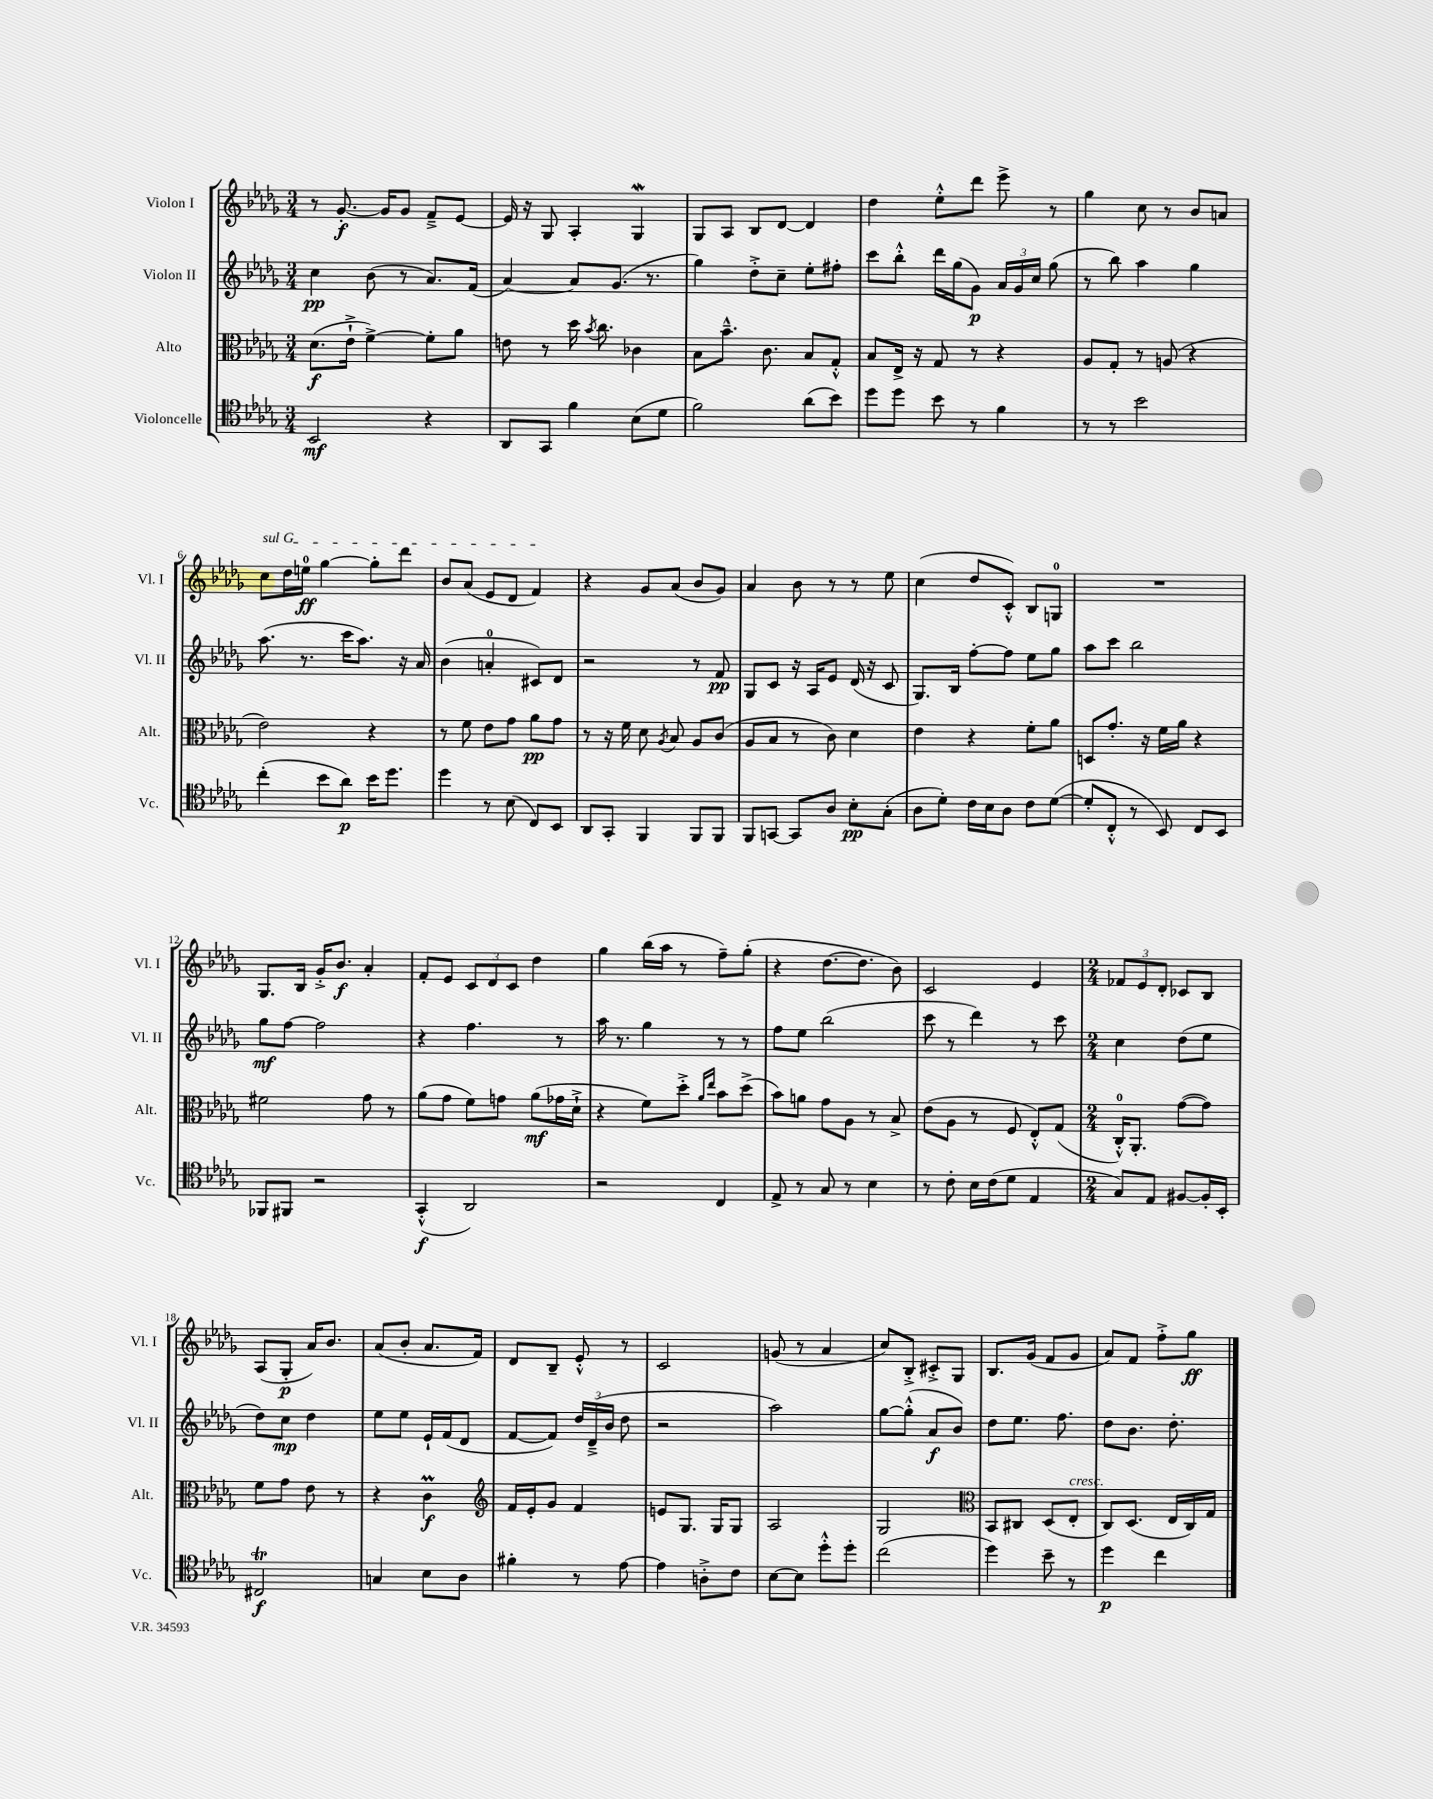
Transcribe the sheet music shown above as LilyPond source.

<<
\new StaffGroup <<
\new Staff = "s0" \with { instrumentName = "Violon I" shortInstrumentName = "Vl. I" } {
    \clef treble \key des \major \numericTimeSignature \time 3/4
    \autoBeamOff r8 ges'8.~-.\f ges'16[ ges'8] f'8[---> ees'8]~ |
    ees'16 r16 ges8 aes4-. ges4\mordent |
    ges8[ aes8] bes8[ des'8]~ des'4 |
    des''4 ees''8[-.-^ des'''8] ees'''8-> r8 |
    ges''4 c''8 r8 bes'8[ a'8] |
    \once \override TextSpanner.bound-details.left.text = \markup { \italic "sul G" } c''8[\startTextSpan des''16 e''16]-0\ff ges''4~ ges''8[-. des'''8] |
    bes'8[ aes'8]( ees'8[ des'8] f'4\stopTextSpan) |
    r4 ges'8[ aes'8]( bes'8[ ges'8]) |
    aes'4 bes'8 r8 r8 ees''8 |
    c''4( des''8[ c'8]-.-^) bes8[ g8]-0 |
    R2. |
    ges8.[ bes16] ges'16[-.-> bes'8.]\f aes'4-. |
    f'8[-. ees'8] \tuplet 3/2 { c'8[ des'8 c'8] } des''4 |
    ges''4 bes''16[( aes''16] r8 f''8[--) ges''8]-.( |
    r4 des''8.[~ des''8.] bes'8) |
    c'2 ees'4 |
    \numericTimeSignature \time 2/4 \tuplet 3/2 { fes'8[ ees'8 des'8]-. } ces'8[ bes8] |
    aes8[( ges8]-.\p aes'16[) bes'8.] |
    aes'8[( bes'8]-. aes'8.[ f'16]) |
    des'8[ bes8]-- ees'8-.-^ r8 |
    c'2 |
    g'8( r8 aes'4 |
    c''8[) bes8]-.-> cis'8[-.-> ges8] |
    bes8.[ ges'16]( f'8[ ges'8] |
    aes'8[) f'8] f''8[-.-> ges''8]\ff \bar "|." |
}
\new Staff = "s1" \with { instrumentName = "Violon II" shortInstrumentName = "Vl. II" } {
    \clef treble \key des \major \numericTimeSignature \time 3/4
    \autoBeamOff c''4\pp bes'8( r8 aes'8.[) f'16]( |
    aes'4~) aes'8[ ges'8.]( r8. |
    ges''4) des''8[-.-> c''8]-- ees''8[-. fis''8]-. |
    c'''8[ bes''8]-.-^ des'''16[ ges''16( ges'8]\p) \tuplet 3/2 { aes'16[ ges'16 c''16] } ges''8( |
    r8 bes''8) aes''4 ges''4 |
    aes''8.( r8. c'''16[ aes''8.]) r16 aes'16 |
    bes'4( a'4-0-. cis'8[) des'8] |
    r2 r8 f'8\pp |
    ges8[ c'8] r16 aes16[ ees'8] des'16( r16 c'8 |
    ges8.[) bes16] f''8[~-. f''8] ees''8[ ges''8] |
    aes''8[ c'''8] bes''2 |
    ges''8[\mf f''8]~ f''2 |
    r4 f''4. r8 |
    aes''16 r8. ges''4 r8 r8 |
    f''8[ ees''8] bes''2( |
    c'''8 r8 des'''4) r8 c'''8 |
    \numericTimeSignature \time 2/4 c''4 des''8[( ees''8] |
    des''8[) c''8]\mp des''4 |
    ees''8[ ees''8] ees'16[-! f'16( des'8] |
    f'8[~ f'8]) \tuplet 3/2 { des''16[ des'16--->( bes'16] } des''8 |
    r2 |
    aes''2) |
    ges''8[~ ges''8]-.-^( aes'8[\f bes'8]) |
    des''8[ ees''8.] f''8. |
    des''8[ bes'8.] des''8.-. \bar "|." |
}
\new Staff = "s2" \with { instrumentName = "Alto" shortInstrumentName = "Alt." } {
    \clef alto \key des \major \numericTimeSignature \time 3/4
    \autoBeamOff des'8.[\f( ees'16]-!-> f'4~->) f'8[-. aes'8] |
    e'8 r8 des''16 \acciaccatura { bes'8 } c''8. ces'4 |
    bes8[ bes'8.]---^ c'8. bes8[ ges8]-.-^ |
    bes8[ ees16]-> r16 ges8 r8 r4 |
    aes8[ ges8]-. r8 a8( r4 |
    ees'2) r4 |
    r8 f'8 ees'8[ ges'8] aes'8[\pp ges'8] |
    r8 r16 f'16 des'8 \acciaccatura { aes8 } bes8 aes8[ c'8]( |
    aes8[ bes8] r8 c'8) des'4 |
    ees'4 r4 f'8[-. aes'8] |
    d8[ ges'8.]-. r16 f'16[ aes'16] r4 |
    fis'2 ges'8 r8 |
    aes'8[( ges'8] f'8[) g'8] aes'8[\mf( ges'16 des'16]-!-> |
    r4 f'8[) des''8]-.-> \grace { aes'16[ ees''16] } bes'8[ des''8]->( |
    bes'8[) a'8] ges'8[ aes8] r8 bes8-> |
    ees'8[( aes8] r8 f8 ees8[-.-^) ges8]( |
    \numericTimeSignature \time 2/4 c16[-0-.-^) aes,8.]-. ges'8[~( ges'8]) |
    f'8[ ges'8] ees'8 r8 |
    r4 c'4\prall\f |
    \clef treble f'16[ ees'16-. ges'8] f'4 |
    e'8[ ges8.] ges16[ ges8] |
    aes2 |
    ges2 |
    \clef alto bes,8[ cis8] des8[( ees8]-.^\markup { \italic "cresc." } |
    c8[) des8.]( ees16[ c16) ges16] \bar "|." |
}
\new Staff = "s3" \with { instrumentName = "Violoncelle" shortInstrumentName = "Vc." } {
    \clef tenor \key des \major \numericTimeSignature \time 3/4
    \autoBeamOff bes,2\mf r4 |
    aes,8[ ges,8] f'4 bes8[( des'8] |
    f'2) aes'8[( bes'8]) |
    des''8[ des''8] bes'8 r8 f'4 |
    r8 r8 bes'2 |
    c''4-.( bes'8[ aes'8]\p) bes'16[ des''8.] |
    des''4 r8 bes8( c8[) bes,8] |
    aes,8[ ges,8]-. f,4 f,8[ f,8] |
    f,8[ g,8]~ g,8[ aes8] bes8[-.\pp ges8]-.( |
    aes8[ des'8]-.) c'16[ bes16 aes8] c'8[ des'8]~( |
    des'8[-. c8]-.-^ r8 bes,8) c8[ bes,8] |
    fes,8[ fis,8] r2 |
    ges,4-.-^\f( aes,2) |
    r2 c4 |
    ees8-> r8 ges8 r8 bes4 |
    r8 c'8-. bes16[ c'16( des'8] ees4 |
    \numericTimeSignature \time 2/4 ges8[) ees8] fis8[~ fis16-. bes,16]-. |
    cis2\trill\f |
    g4 bes8[ aes8] |
    fis'4-. r8 ees'8~ |
    ees'4 a8[-.-> c'8] |
    bes8[~ bes8] des''8[-.-^ des''8]-. |
    c''2( |
    des''4) bes'8-- r8 |
    des''4\p c''4 \bar "|." |
}
>>
>>
